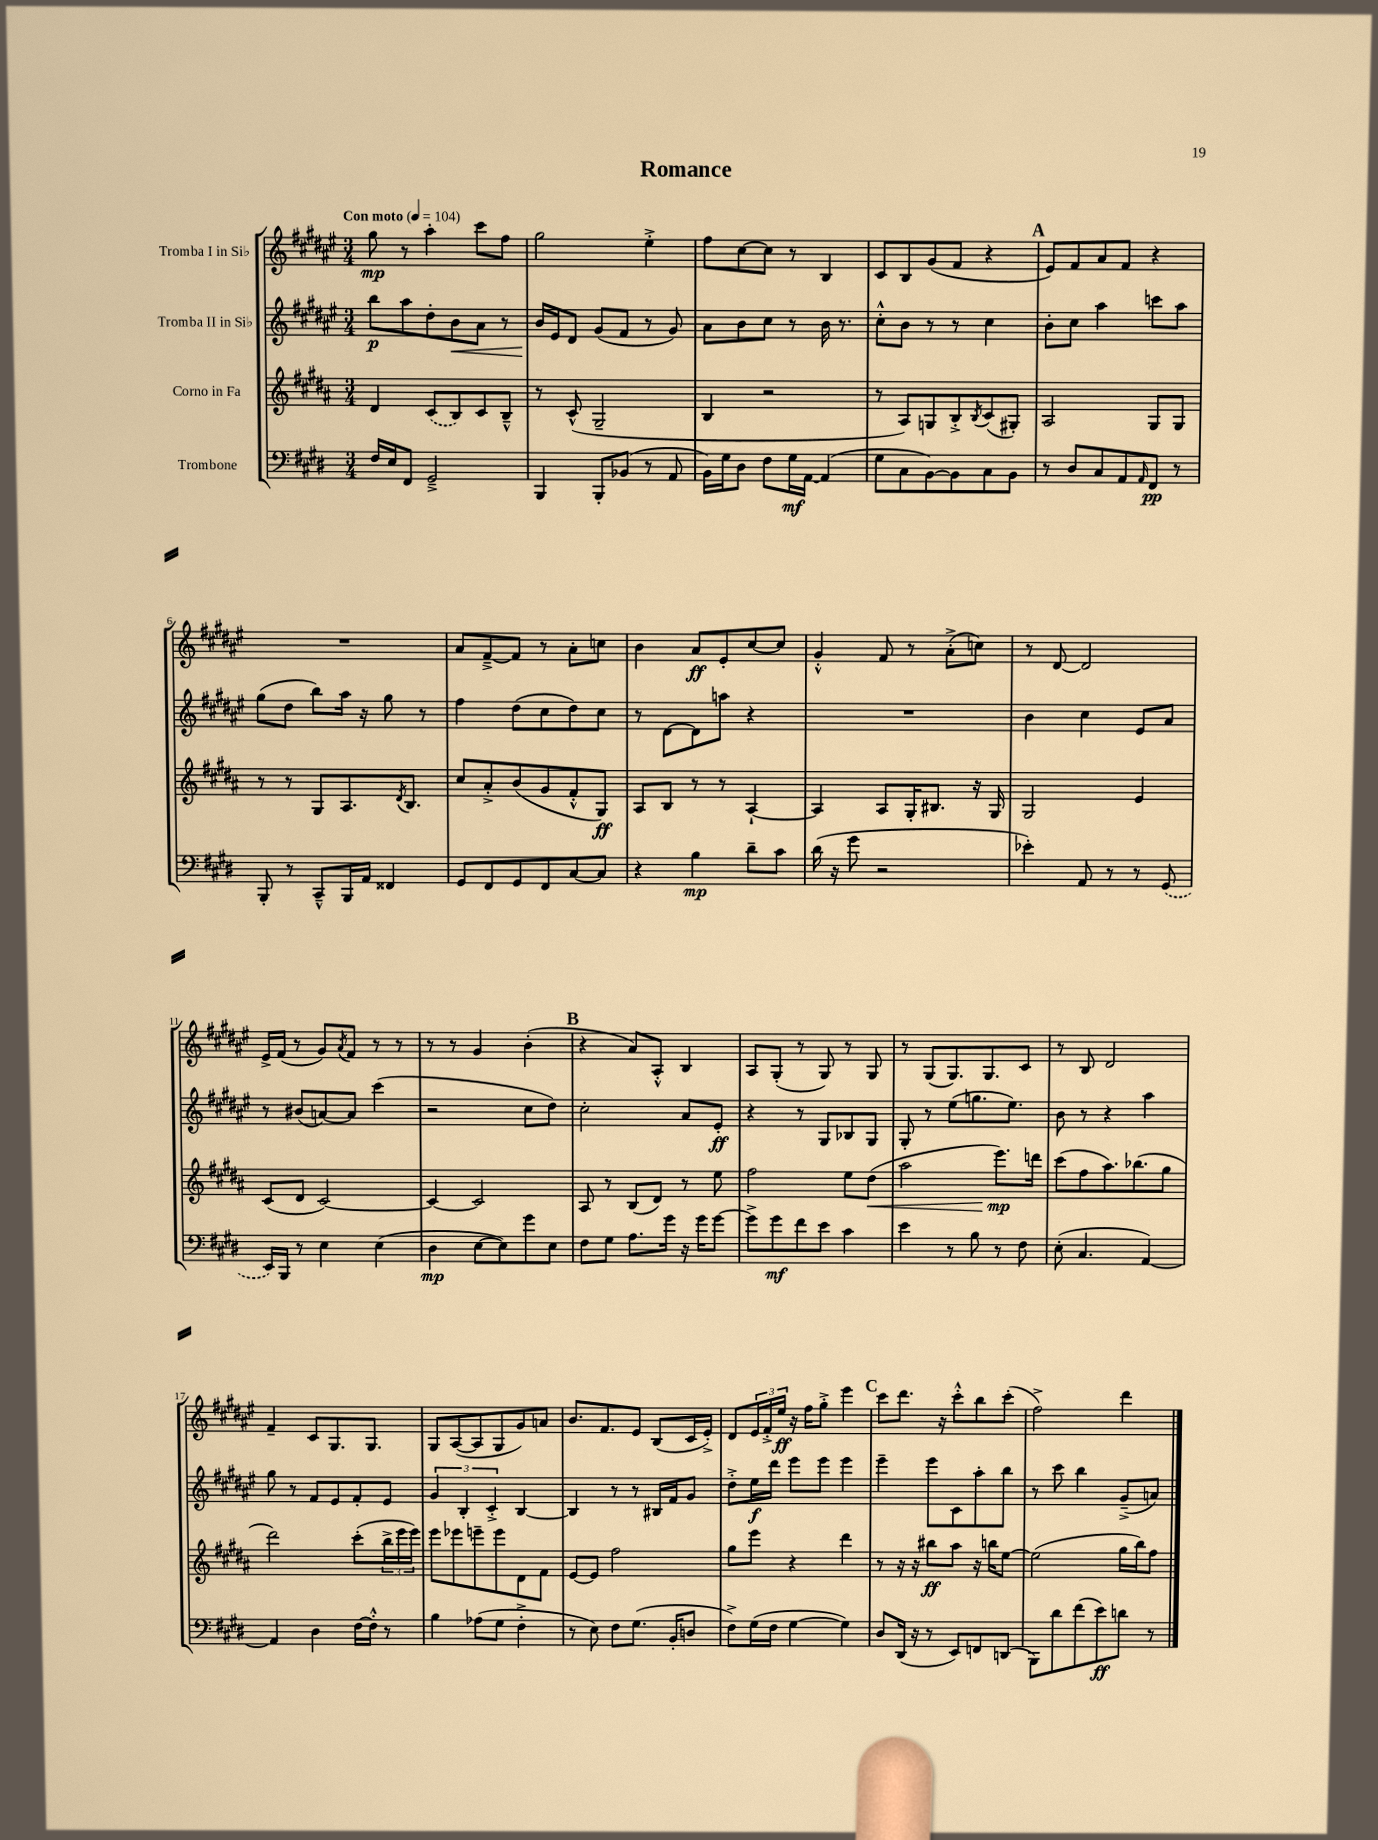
\header { title = "Romance" }
<<
\new StaffGroup <<
\new Staff = "s0" \with { instrumentName = "Tromba I in Sib" } {
    \clef treble \key fis \major \numericTimeSignature \time 3/4 \tempo "Con moto" 4 = 104
    gis''8\mp r8 ais''4-. cis'''8 fis''8 |
    gis''2 eis''4-.-> |
    fis''8 cis''8~ cis''8 r8 b4 |
    cis'8 b8 gis'8( fis'8 r4 |
    \mark \markup { \bold "A" } eis'8) fis'8 ais'8 fis'8 r4 |
    R2. |
    ais'8 fis'8~---> fis'8 r8 ais'8-. c''8 |
    b'4 ais'8\ff eis'8-. cis''8~ cis''8 |
    gis'4-.-^ fis'8 r8 ais'8-.->( c''8) |
    r8 dis'8~ dis'2 |
    eis'16-> fis'16( r8 gis'8) \acciaccatura { ais'8 } fis'8 r8 r8 |
    r8 r8 gis'4 b'4-.( |
    \mark \markup { \bold "B" } r4 ais'8) ais8-.-^ b4 |
    ais8 gis8-.( r8 gis8) r8 gis8 |
    r8 gis8( gis8.) gis8. cis'8 |
    r8 b8 dis'2 |
    fis'4-- cis'8 gis8. gis8. |
    gis8 ais8~( ais8 gis8 gis'8) a'8 |
    b'8. fis'8. eis'8 b8( cis'16 eis'16-.->) |
    dis'8 \tuplet 3/2 { eis'16 fis'16-.-> eis''16\ff } r16 fis''16 gis''8-.-> eis'''4 |
    \mark \markup { \bold "C" } cis'''8 dis'''8. r16 cis'''8-.-^ b''8 cis'''8-.( |
    fis''2->) dis'''4 \bar "|." |
}
\new Staff = "s1" \with { instrumentName = "Tromba II in Sib" } {
    \clef treble \key fis \major \numericTimeSignature \time 3/4
    b''8\p ais''8 dis''8-. b'8\< ais'8 r8 |
    b'16\! eis'16 dis'8 gis'8( fis'8 r8 gis'8) |
    ais'8 b'8 cis''8 r8 b'16 r8. |
    cis''8-.-^ b'8 r8 r8 cis''4 |
    \mark \markup { \bold "A" } b'8-. cis''8 ais''4 c'''8 ais''8 |
    gis''8( dis''8 b''8) ais''16 r16 gis''8 r8 |
    fis''4 dis''8( cis''8 dis''8) cis''8 |
    r8 dis'8~ dis'8 a''8 r4 |
    R2. |
    b'4 cis''4 eis'8 ais'8 |
    r8 bis'8( a'8~) a'8 cis'''4( |
    r2 cis''8 dis''8) |
    \mark \markup { \bold "B" } cis''2-. ais'8 eis'8-.\ff |
    r4 r8 gis8 bes8 gis8 |
    gis8-. r8 eis''8( g''8. eis''8.) |
    b'8 r8 r4 ais''4 |
    gis''8 r8 fis'8 eis'8 fis'8-. eis'8 |
    \tuplet 3/2 { gis'4 b4-. cis'4-.-> } b4~ |
    b4 r8 r8 bis16 fis'16 gis'8 |
    dis''8-.-> eis''16\f dis'''16 eis'''8 eis'''8 eis'''4 |
    \mark \markup { \bold "C" } eis'''4-- eis'''8 cis'8 ais''8-. b''8 |
    r8 cis'''8 b''4 gis'8--->( a'8) \bar "|." |
}
\new Staff = "s2" \with { instrumentName = "Corno in Fa" } {
    \clef treble \key b \major \numericTimeSignature \time 3/4
    dis'4 \once \slurDashed cis'8( b8) cis'8 b8---^ |
    r8 cis'8-^( gis2-- |
    b4 r2 |
    r8 ais8) g8 b8-.-> \acciaccatura { b8 } cis'8( gis8-.) |
    \mark \markup { \bold "A" } ais2 gis8 gis8 |
    r8 r8 gis8 ais8. \acciaccatura { dis'8 } b8. |
    cis''8 ais'8-.-> b'8( gis'8 fis'8-.-^ gis8\ff) |
    ais8 b8 r8 r8 ais4~-! |
    ais4 ais8 gis16-. bis8. r16 gis16 |
    gis2 e'4 |
    cis'8( dis'8 cis'2~) |
    cis'4~ cis'2 |
    \mark \markup { \bold "B" } ais8 r8 b8( dis'8) r8 e''8 |
    fis''2 e''8 dis''8\<( |
    ais''2 e'''8.\mp\!) d'''16 |
    cis'''8( fis''8 ais''8.) bes''8.( gis''8 |
    dis'''2) cis'''8-.( \tuplet 3/2 { b''16-> e'''16 e'''16) } |
    e'''8 ees'''8 e'''8-- e'''8 dis'8 fis'8 |
    e'8~ e'8 fis''2 |
    gis''8 e'''8 r4 dis'''4 |
    \mark \markup { \bold "C" } r8 r16 r16 bis''8\ff ais''8 r16 b''16 e''8~ |
    e''2( gis''16 b''16) fis''8 \bar "|." |
}
\new Staff = "s3" \with { instrumentName = "Trombone" } {
    \clef bass \key e \major \numericTimeSignature \time 3/4
    fis16 e16 fis,8 gis,2---> |
    b,,4 b,,8-. bes,8( r8 a,8 |
    b,16) gis16 dis8 fis8 gis16\mf a,16~ a,4( |
    gis8 cis8 b,8~) b,8 cis8 b,8 |
    \mark \markup { \bold "A" } r8 dis8 cis8 a,8 \grace { a,16 } fis,8\pp r8 |
    b,,8-. r8 cis,8---^ b,,16 a,16 fisis,4 |
    gis,8 fis,8 gis,8 fis,8 cis8~ cis8 |
    r4 b4\mp dis'8-- cis'8 |
    dis'16( r16 gis'8 r2 |
    ees'4-.) a,8 r8 r8 \once \slurDashed gis,8( |
    e,16) b,,16 r8 e4 e4( |
    dis4\mp e8~ e8) gis'8 e8 |
    \mark \markup { \bold "B" } fis8 gis8 a8. gis'16 r16 gis'16 gis'8~ |
    gis'8-> gis'8\mf fis'8 e'8 cis'4 |
    e'4 r8 b8 r8 fis8 |
    e8-.( cis4. a,4~) |
    a,4 dis4 fis16~ fis16-.-^ r8 |
    b4 aes8( gis8 fis4-.-> |
    r8 e8) fis8 gis8.( b,16-. d8 |
    fis8->) gis16( fis16 gis4~ gis4) |
    \mark \markup { \bold "C" } dis8 dis,16( r16 r8 e,8) f,8 d,8( |
    b,,8) dis'8 fis'8( e'8\ff) d'8 r8 \bar "|." |
}
>>
>>
